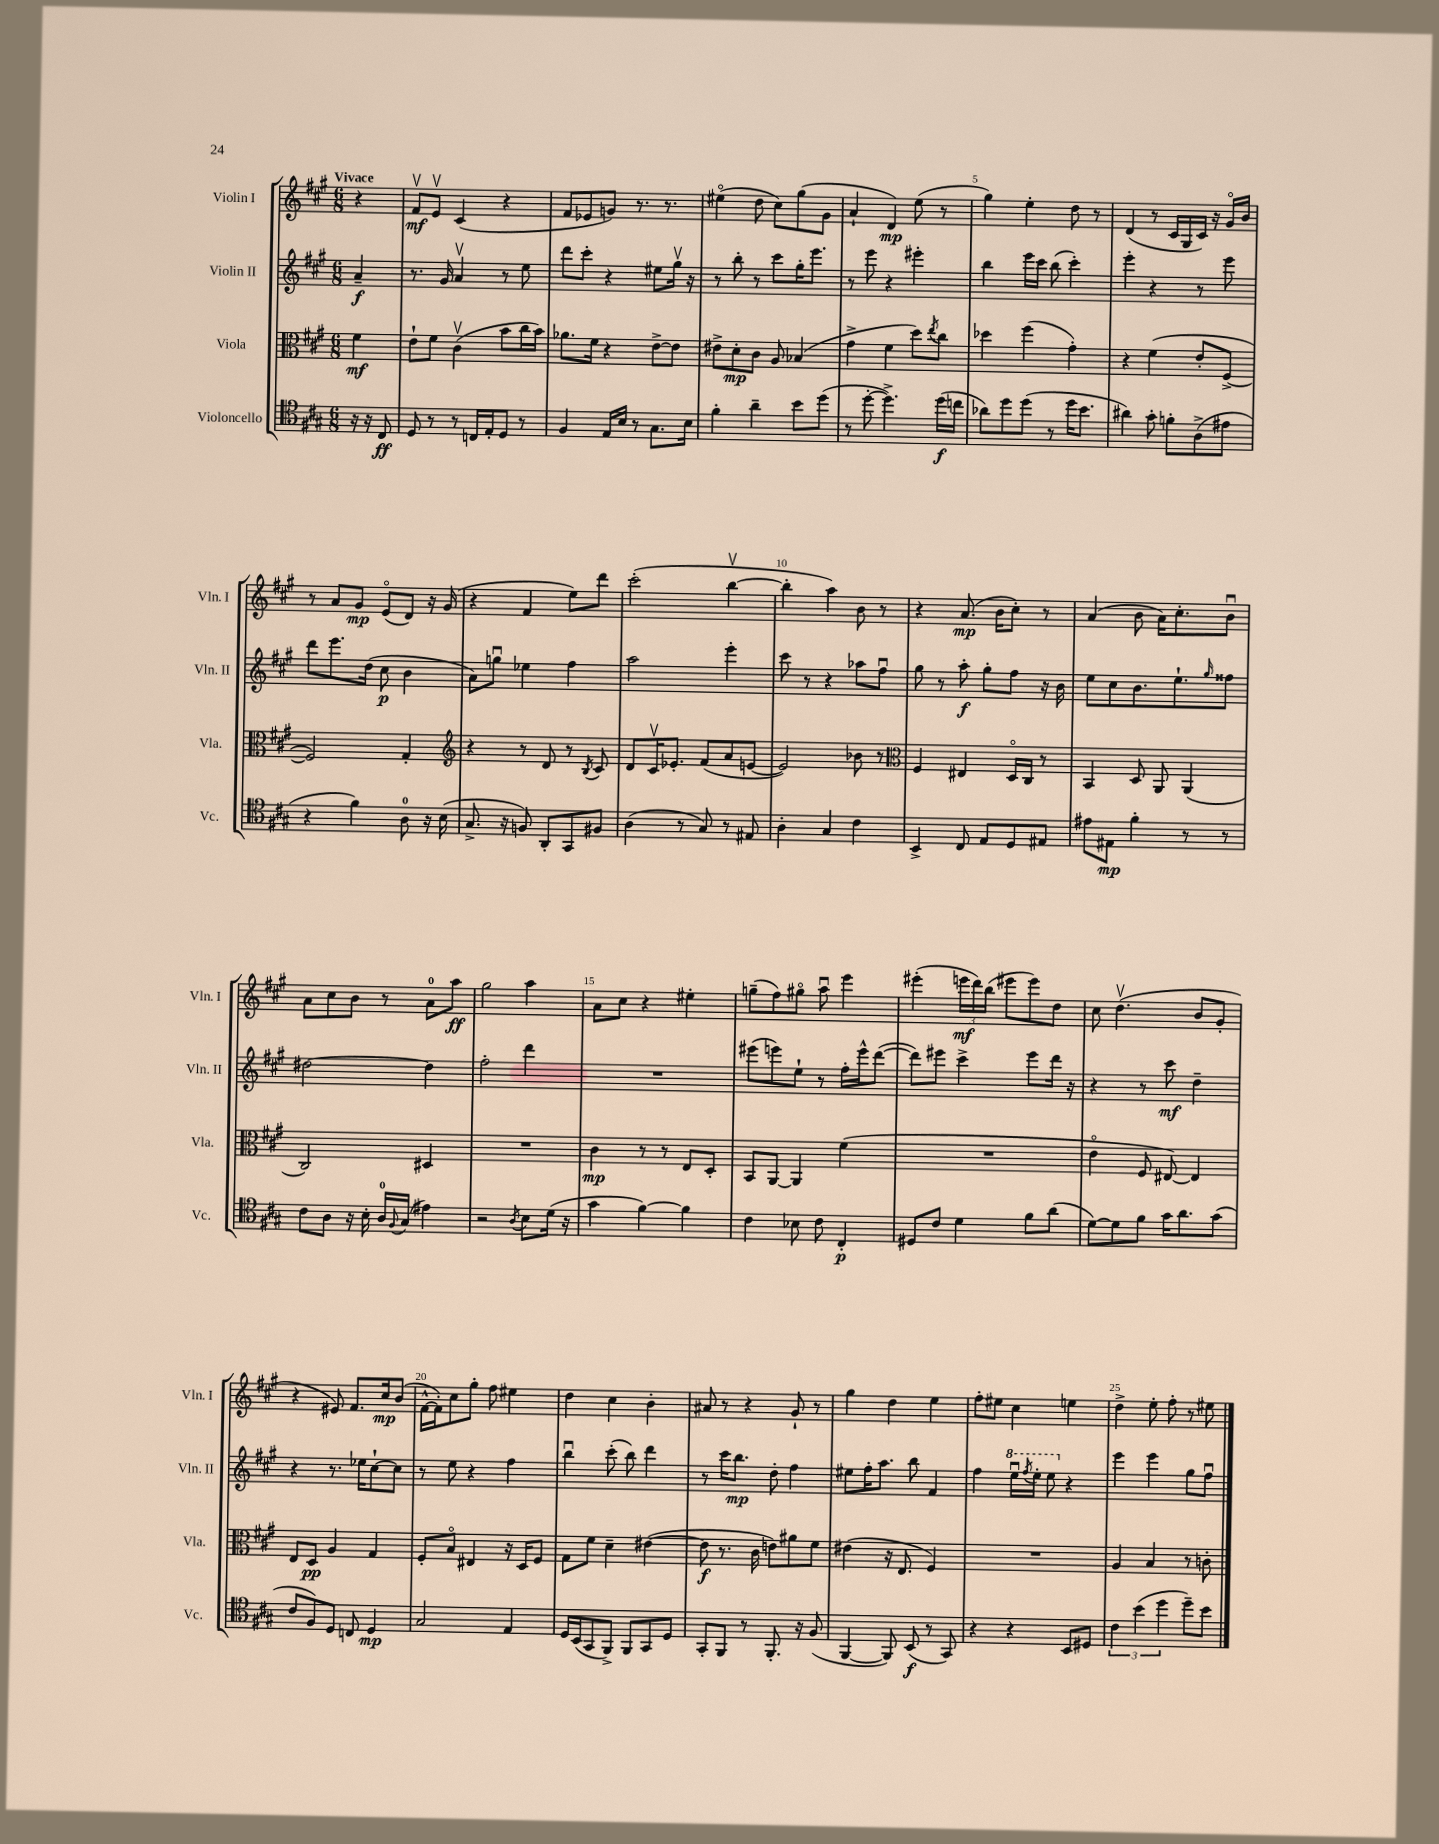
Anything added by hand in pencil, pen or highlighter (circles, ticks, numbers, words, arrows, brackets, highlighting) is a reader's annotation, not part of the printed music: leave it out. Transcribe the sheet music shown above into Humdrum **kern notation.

**kern	**dynam	**kern	**dynam	**kern	**dynam	**kern	**dynam
*part4	*part4	*part3	*part3	*part2	*part2	*part1	*part1
*staff4	*staff4	*staff3	*staff3	*staff2	*staff2	*staff1	*staff1
*I"Violoncello	*	*I"Viola	*	*I"Violin II	*	*I"Violin I	*
*I'Vc.	*	*I'Vla.	*	*I'Vln. II	*	*I'Vln. I	*
*clefC4	*	*clefC3	*	*clefG2	*	*clefG2	*
*k[f#c#g#]	*	*k[f#c#g#]	*	*k[f#c#g#]	*	*k[f#c#g#]	*
*M6/8	*	*M6/8	*	*M6/8	*	*M6/8	*
=	=	=	=	=	=	=	=
!	!	!	!	!	!	!LO:TX:a:B:t=Vivace	!
16r	.	4f#\	mf	4a~/	f	4r	.
16r	.	.	.	.	.	.	.
8C#/	ff	.	.	.	.	.	.
=1	=1	=1	=1	=1	=1	=1	=1
8D/	.	8e`\L	.	8.r	.	8f#v/L	mf
8r	.	8f#\J	.	.	.	8ev/J	.
.	.	.	.	16g#/	.	.	.
8r	.	(4c#v\	.	4av/	.	(4c#/	.
16Cn/LL	.	.	.	.	.	.	.
16E'/J	.	.	.	.	.	.	.
8D/J	.	8b\L	.	8r	.	4r	.
8r	.	16cc#\L	.	8ee\	.	.	.
.	.	16b\JJ)	.	.	.	.	.
=2	=2	=2	=2	=2	=2	=2	=2
4F#/	.	8.a-X\L	.	8ddd\L	.	8f#/L	.
.	.	.	.	8ccc#'\J	.	8e-X/	.
.	.	16f#\Jk	.	.	.	.	.
16E/LL	.	4r	.	4r	.	8gn/J)	.
16B/JJ	.	.	.	.	.	.	.
8r	.	.	.	.	.	8.r	.
8.G#\L	.	[8e^\L	.	8ee#X\L	.	.	.
.	.	.	.	.	.	8.r	.
.	.	8e\J]	.	16gg#v\Jk	.	.	.
16B\Jk	.	.	.	16r	.	.	.
=3	=3	=3	=3	=3	=3	=3	=3
4f#'\	.	8e#X^\L	.	8r	.	(4ee#X\	.
.	.	8d'\	mp	8bb'\	.	.	.
4a~\	.	8c#\J	.	8r	.	8dd\	.
.	.	8A/	.	8ccc#\L	.	8cc#\L)	.
8b\L	.	(4B-X/	.	16gg#'\K	.	(8gg#\	.
.	.	.	.	8.eee\J	.	.	.
(8dd\J	.	.	.	.	.	8g#\J	.
=4	=4	=4	=4	=4	=4	=4	=4
8r	.	4g#^\	.	8r	.	4a`/	.
[8dd'\	.	.	.	8eee\	.	.	.
4.dd^\])	.	4f#\	.	4r	.	4d/)	mp
.	.	8dd\L)	.	4eee#X'\	.	(8ee\	.
.	.	8qee/	.	.	.	.	.
(16dd\LL	f	8cc#\J	.	.	.	8r	.
16ccn\JJ	.	.	.	.	.	.	.
=5	=5	=5	=5	=5	=5	=5	=5
8a-X\L)	.	4dd-X\	.	4bb\	.	4gg#\)	.
8dd\	.	.	.	.	.	.	.
(8dd\J	.	(4ff#\	.	16eee\LL	.	4ee'\	.
.	.	.	.	16ccc#\JJ	.	.	.
8r	.	.	.	(8bb\	.	.	.
16dd\KL	.	4g#'\)	.	4ccc#'\)	.	8dd\	.
8.b\J	.	.	.	.	.	.	.
.	.	.	.	.	.	8r	.
=6	=6	=6	=6	=6	=6	=6	=6
4a#X\)	.	4r	.	4eee'\	.	(4d/	.
8g#'\	.	(4f#\	.	4r	.	8r	.
8fn'\L	.	.	.	.	.	16c#/LL	.
.	.	.	.	.	.	16G#/	.
(8A^\	.	8e'/L	.	8r	.	16c#/JJ)	.
.	.	.	.	.	.	16r	.
8e#X\J	.	[8F#^/J	.	8eee\	.	16g#/LL	.
.	.	.	.	.	.	16b/JJ	.
!!LO:LB:g=z
=7	=7	=7	=7	=7	=7	=7	=7
4r	.	2F#/])	.	8ddd\L	.	8r	.
.	.	.	.	8.eee\	.	8a/L	.
4f#\)	.	.	.	.	.	8g#/J	mp
.	.	.	.	(16dd\Jk	.	.	.
.	.	.	.	8cc#\	p	(8e/L	.
8A\	.	4G#'/	.	4b\	.	8d/J)	.
16r	.	.	.	.	.	16r	.
(16B\	.	.	.	.	.	(16g#/	.
=8	=8	=8	=8	=8	=8	=8	=8
*	*	*clefG2	*	*	*	*	*
8.G#^/	.	4r	.	8a\L)	.	4r	.
.	.	.	.	8ggnu\J	.	.	.
16r	.	.	.	.	.	.	.
8Fn/)	.	8r	.	4ee-X\	.	4f#/	.
8AA'/L	.	8d/	.	.	.	.	.
8GG#/	.	8r	.	4ff#\	.	8ee\L)	.
.	.	8qB/	.	.	.	.	.
8F#X/J	.	8c#/	.	.	.	8ddd\J	.
=9	=9	=9	=9	=9	=9	=9	=9
(4A\	.	8d/L	.	2aa\	.	(2ccc#'\	.
.	.	16c#v/K	.	.	.	.	.
.	.	8.e-X'/J	.	.	.	.	.
8r	.	.	.	.	.	.	.
8G#/)	.	(8f#/L	.	.	.	.	.
8r	.	8a/	.	4eee'\	.	[4bbv\	.
8E#X/	.	[8en/J	.	.	.	.	.
=10	=10	=10	=10	=10	=10	=10	=10
4A'\	.	2e/])	.	8ccc#\	.	4bb'\]	.
.	.	.	.	8r	.	.	.
4G#/	.	.	.	4r	.	4aa\)	.
4c#\	.	8b-X\	.	8aa-X\L	.	8b\	.
.	.	8r	.	8ff#u\J	.	8r	.
=11	=11	=11	=11	=11	=11	=11	=11
*	*	*clefC3	*	*	*	*	*
4BB^/	.	4F#/	.	8gg#\	.	4r	.
.	.	.	.	8r	.	.	.
8C#/	.	4E#X/	.	8aa'\	f	(8.a/	mp
8E/L	.	.	.	8gg#'\L	.	.	.
.	.	.	.	.	.	16b\KL	.
8D/	.	16D/LL	.	8ff#\J	.	8cc#'\J)	.
.	.	16C#/JJ	.	.	.	.	.
8E#X/J	.	8r	.	16r	.	8r	.
.	.	.	.	16b\	.	.	.
=12	=12	=12	=12	=12	=12	=12	=12
8e#X\L	.	4BB/	.	8ee\L	.	(4a/	.
8E#X\J	mp	.	.	8cc#\	.	.	.
4f#'\	.	8D/	.	8.b\	.	8b\	.
.	.	8AA/	.	.	.	16a\KL)	.
.	.	.	.	8.ee`\	.	8.cc#'\	.
8r	.	(4AA/	.	.	.	.	.
.	.	.	.	16qqgg#/	.	.	.
8r	.	.	.	8ff##X\J	.	8bu\J	.
!!LO:LB:g=z
=13	=13	=13	=13	=13	=13	=13	=13
8c#\L	.	2C#/)	.	[2dd#X\	.	8a\L	.
8A\J	.	.	.	.	.	8cc#\	.
16r	.	.	.	.	.	8b\J	.
16B'\	.	.	.	.	.	.	.
16A/LL	.	.	.	.	.	8r	.
8qqF#/	.	.	.	.	.	.	.
(16G#/JJ	.	.	.	.	.	.	.
4e#X\)	.	4D#X/	.	4dd#\]	.	8a\L	.
.	.	.	.	.	.	8aa\J	ff
=14	=14	=14	=14	=14	=14	=14	=14
2r	.	2.r	.	2ff#'\	.	2gg#\	.
8qA/	.	.	.	.	.	.	.
8B\L	.	.	.	4ddd\	.	4aa\	.
(16d\Jk	.	.	.	.	.	.	.
16r	.	.	.	.	.	.	.
=15	=15	=15	=15	=15	=15	=15	=15
4g#\	.	4c#\	mp	2.r	.	8a\L	.
.	.	.	.	.	.	8cc#\J	.
[4f#\)	.	8r	.	.	.	4r	.
.	.	8r	.	.	.	.	.
4f#\]	.	8E/L	.	.	.	4ee#X'\	.
.	.	8D'/J	.	.	.	.	.
=16	=16	=16	=16	=16	=16	=16	=16
4c#\	.	8BB/L	.	(8eee#X\L	.	(8ggn~\L	.
.	.	[8AA/J	.	8eeen\)	.	8ff#\)	.
8B-X\	.	4AA/]	.	8ee`\J	.	8gg#X\J	.
8c#\	.	.	.	8r	.	8aau\	.
4C#'/	p	(4f#\	.	16ff#'\LL	.	4eee\	.
.	.	.	.	16eee^^\J	.	.	.
.	.	.	.	([8ddd\J	.	.	.
=17	=17	=17	=17	=17	=17	=17	=17
8D#X/L	.	2.r	.	8ddd\L])	.	(4eee#X'\	.
8c#/J	.	.	.	8eee#X\J	.	.	.
4d\	.	.	.	4ccc#^\	.	24eeen\LL	mf
.	.	.	.	.	.	24ddd\)	.
.	.	.	.	.	.	(24bb\JJ	.
.	.	.	.	.	.	8eee#X\L	.
8f#\L	.	.	.	8eee#\L	.	8eee#\)	.
(8a\J	.	.	.	16ddd\Jk	.	8dd\J	.
.	.	.	.	16r	.	.	.
=18	=18	=18	=18	=18	=18	=18	=18
[8d\L)	.	4e\	.	4r	.	8cc#\	.
8d\]	.	.	.	.	.	(4.ddv\	.
8f#\J	.	8F#/	.	8r	.	.	.
16g#\KL	.	[8E#X/)	.	8ccc#\	mf	.	.
8.a\	.	.	.	.	.	.	.
.	.	4E#/]	.	4dd~\	.	8b/L	.
(8g#\J	.	.	.	.	.	8g#'/J	.
!!LO:LB:g=z
=19	=19	=19	=19	=19	=19	=19	=19
8c#/L	.	8E/L	.	4r	.	4r	.
8F#/)	.	8D/J	pp	.	.	.	.
8D/J	.	4A/	.	8.r	.	8e#X/)	.
8Cn/	.	.	.	.	.	8.f#/L	.
.	.	.	.	16ee-X\KL	.	.	.
4D/	mp	4G#/	.	[8cc#`\	.	.	.
.	.	.	.	.	.	16cc#/k	mp
.	.	.	.	8cc#\J]	.	(8b/J	.
=20	=20	=20	=20	=20	=20	=20	=20
2G#/	.	8F#'/L	.	8r	.	[16f#^^\LL	.
.	.	.	.	.	.	16f#'\J])	.
.	.	8B/J	.	8ee\	.	8cc#\	.
.	.	4E#X/	.	4r	.	8gg#'\J	.
.	.	.	.	.	.	8ff#\	.
4E/	.	16r	.	4ff#\	.	4ee#X\	.
.	.	16D/KL	.	.	.	.	.
.	.	8F#/J	.	.	.	.	.
=21	=21	=21	=21	=21	=21	=21	=21
16D/LL	.	8G#\L	.	4bbu\	.	4dd\	.
(16BB/J	.	.	.	.	.	.	.
8GG#/	.	8f#\J	.	.	.	.	.
8FF#^/J)	.	4d~\	.	(8ccc#'\	.	4cc#\	.
8FF#/L	.	.	.	8bb\)	.	.	.
8GG#/	.	([4e#X\	.	4ddd\	.	4b'\	.
8D/J	.	.	.	.	.	.	.
=22	=22	=22	=22	=22	=22	=22	=22
8GG#'/L	.	8e#\]	f	8r	.	8a#X/	.
8FF#/J	.	8.r	.	16ccc#\KL	.	8r	.
.	.	.	.	8.bb\J	mp	.	.
8r	.	.	.	.	.	4r	.
.	.	16c#\	.	.	.	.	.
8.FF#'/	.	8en\L)	.	8dd'\	.	.	.
.	.	8a#X\	.	4ff#\	.	8g#`/	.
16r	.	.	.	.	.	.	.
(8F#/	.	8f#\J	.	.	.	8r	.
=23	=23	=23	=23	=23	=23	=23	=23
[4FF#/	.	(4e#X\	.	8ee#X\L	.	4gg#\	.
.	.	.	.	16ff#'\K	.	.	.
.	.	.	.	8.aa\J	.	.	.
8FF#/])	.	16r	.	.	.	4dd\	.
.	.	8.E/	.	.	.	.	.
(8BB/	f	.	.	8bb\	.	.	.
8r	.	4F#/)	.	4f#/	.	4ee\	.
8GG#/)	.	.	.	.	.	.	.
=24	=24	=24	=24	=24	=24	=24	=24
4r	.	2.r	.	4ff#\	.	8ff#'\L	.
.	.	.	.	.	.	8ee#X\J	.
*	*	*	*	*8va	*	*	*
4r	.	.	.	16eeeu\LL	.	4cc#\	.
.	.	.	.	8qfff#/	.	.	.
.	.	.	.	16eee'\JJ	.	.	.
.	.	.	.	8eee\	.	.	.
*	*	*	*	*X8va	*	*	*
8BB/L	.	.	.	4r	.	4een\	.
8D#X/J	.	.	.	.	.	.	.
=25	=25	=25	=25	=25	=25	=25	=25
6c#\	.	4A/	.	4eee\	.	4dd^\	.
(6b\	.	.	.	.	.	.	.
.	.	4B/	.	4eee\	.	8ee'\	.
6dd\	.	.	.	.	.	.	.
.	.	.	.	.	.	8ff#'\	.
8dd~\L)	.	8r	.	8gg#\L	.	8r	.
8b\J	.	8cn'\	.	8ff#u\J	.	8ee#X\	.
==	==	==	==	==	==	==	==
*-	*-	*-	*-	*-	*-	*-	*-
